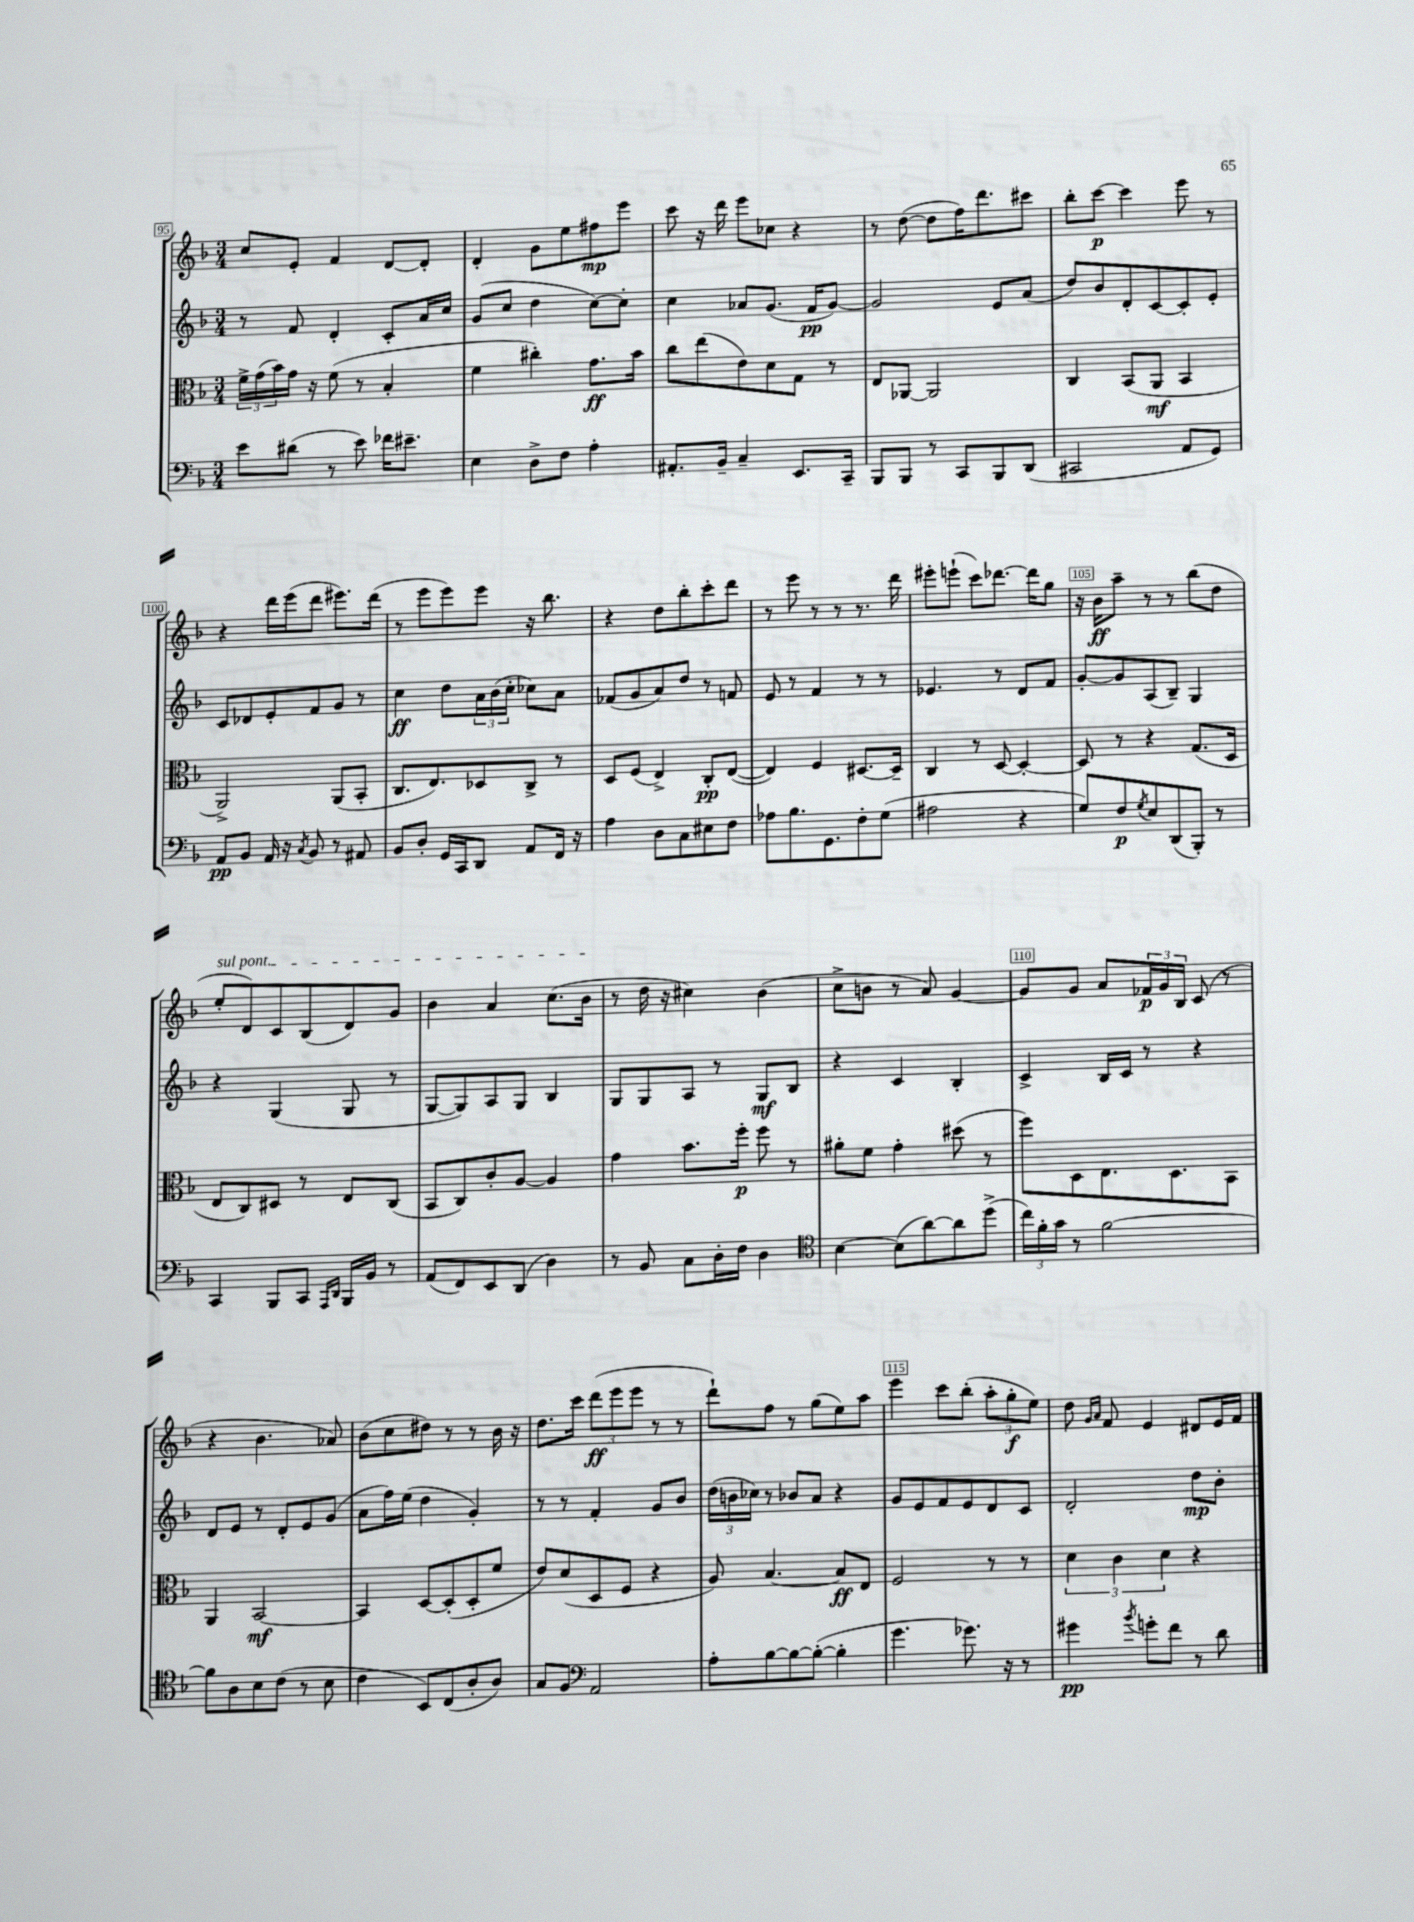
<<
\new StaffGroup <<
\new Staff = "s0" {
    \clef treble \key f \major \numericTimeSignature \time 3/4
    c''8 e'8-. f'4 d'8~ d'8-. |
    d'4-. g'8 e''8 fis''8\mp e'''8 |
    c'''8 r16 d'''16 e'''8 ces''8 r4 |
    r8 d''8~( d''8 f''16) d'''8. cis'''8 |
    bes''8-. c'''8~\p c'''4 e'''8 r8 |
    r4 d'''16 e'''16( d'''8 eis'''8.) d'''16( |
    r8 e'''8 e'''8) e'''8 r16 bes''8. |
    r4 d''8 bes''8-. c'''8-. d'''8 |
    r8 e'''8 r8 r8 r8. d'''16 |
    eis'''8-. e'''8-!( c'''8) des'''8.~ des'''16 g''8 |
    r16 bes'16\ff a''8-- r8 r8 bes''8( d''8 |
    \once \override TextSpanner.bound-details.left.text = \markup { \italic "sul pont." } e''8-.\startTextSpan d'8) c'8 bes8( d'8) g'8 |
    bes'4 a'4 c''8.( bes'16\stopTextSpan |
    r8 d''16 r16 cis''4) bes'4( |
    c''8-> b'8 r8 a'8) g'4~ |
    g'8 g'8 a'8 \tuplet 3/2 { fes'16\p g'16 bes16 } c'8( r8 |
    r4 bes'4. aes'8) |
    bes'8( c''8 dis''8) r8 r8 bes'16 r16 |
    d''8. c'''16 \tuplet 3/2 { d'''8\ff( e'''8 e'''8 } r8 r8 |
    d'''8-!) f''8 r8 g''8( e''8) a''8 |
    e'''4 c'''8 bes''8-.( \tuplet 3/2 { a''8-. g''8-.\f e''8) } |
    d''8 \grace { g'16 a'16 } f'8 e'4 dis'8 e'16 f'16 \bar "|." |
}
\new Staff = "s1" {
    \clef treble \key f \major \numericTimeSignature \time 3/4
    r8 f'8 d'4-. c'8-. a'16 c''16 |
    g'8( c''8 d''4 c''8~) c''8-. |
    c''4 aes'8 g'8.( f'16\pp g'8~) |
    g'2 e'8 a'8( |
    d''8) bes'8 d'8-. c'8~ c'8-. e'8-. |
    c'8 des'8 e'8-. f'8 g'8 r8 |
    c''4\ff d''8 \tuplet 3/2 { a'16 bes'16( c''16-. } ces''8) a'8 |
    fes'8( g'8 a'8) d''8 r8 f'8 |
    e'8 r8 f'4 r8 r8 |
    ees'4. r8 d'8 f'8 |
    g'8~-. g'8 a8( bes8--) g4 |
    r4 g4( g8 r8 |
    g8~ g8) a8 g8 bes4 |
    g8 g8 a8 r8 g8\mf bes8 |
    r4 c'4 bes4-. |
    c'4-> bes16 c'16 r8 r4 |
    d'8 e'8 r8 d'8-. e'8 g'8( |
    a'8 f''16) e''16( d''4 g'4-.) |
    r8 r8 f'4-. g'8 bes'8 |
    \tuplet 3/2 { d''16( b'16 ces''16) } r8 bes'8 a'8 r4 |
    g'8 e'8 f'8 e'8 d'8 c'8 |
    d'2-. d''8\mp bes'8-. \bar "|." |
}
\new Staff = "s2" {
    \clef alto \key f \major \numericTimeSignature \time 3/4
    \tuplet 3/2 { f'16-> g'16( bes'16) } g'16 r16 f'8( r8 bes4-. |
    f'4 cis''4-.) g'8.\ff bes'16 |
    c''8 e''8( e'8) d'8 g8 r8 |
    e8 aes,8~ aes,2 |
    c4 bes,8( a,8\mf bes,4 |
    a,2->) a,8( bes,8-. |
    c8. e8.) des8 c8-> r8 |
    d8 f8( e4->) c8-.\pp e8~( |
    e4) f4 dis8.~ dis16-- |
    c4 r8 d8~ d4~-. |
    d8 r8 r4 g8.( d16 |
    e8 c8) dis8 r8 e8 c8( |
    bes,8 c8) c'8-. a8~ a4 |
    g'4 bes'8. f''16-.\p f''8 r8 |
    ais'8-. f'8 g'4-. dis''8( r8 |
    f''8) d8 e8. d8. bes,8 |
    a,4 bes,2~\mf |
    bes,4 d8~ d8-.( d8-. f'8 |
    e'8) d'8( d8 f8 r4 |
    a8) bes4.~ bes8\ff e8 |
    f2 r8 r8 |
    \tuplet 3/2 { d'4 c'4 d'4 } r4 \bar "|." |
}
\new Staff = "s3" {
    \clef bass \key f \major \numericTimeSignature \time 3/4
    e'8 dis'8( r8 e'8) fes'16 eis'8.-- |
    e4 d8-> f8 a4-. |
    ais,8.-. bes,16-- c4-- e,8. c,16-- |
    bes,,8 bes,,8 r8 c,8 bes,,8 d,8( |
    cis,2 a,8 g,8) |
    a,8\pp bes,8 a,16 r16 \acciaccatura { c8 } bes,8 r8 ais,8 |
    bes,8 d8-. g,16 c,16 d,8 a,8 f,16 r16 |
    a4 d8 c8 eis8 f8 |
    aes8 bes8. g,8. f8-. g8( |
    ais2 r4 |
    g8) f8\p \acciaccatura { g8 } e8 d,8( bes,,8-.) r8 |
    c,4 bes,,8 c,8 \grace { a,,16 d,16 } bes,,16 bes,16 r8 |
    a,8( f,8) e,8 d,8( d4) |
    r8 bes,8 c8 d16-. f16 d4 |
    \clef tenor bes4~ bes8( a'8~) a'8 d''8->( |
    \tuplet 3/2 { c''16) f'16-. g'16 } r8 f'2~ |
    f'8 a8 bes8 c'8( r8 bes8 |
    c'4 bes,8) c8( a8-. a8) |
    g8 f8 \clef bass a,2 |
    a8-. bes8~ bes8~ bes8~-.( bes4-. |
    g'4. ges'8.) r16 r8 |
    gis'4\pp \acciaccatura { bes'8 } g'8-. f'8 r8 d'8 \bar "|." |
}
>>
>>
\layout { \context { \Score currentBarNumber = #95 \override BarNumber.break-visibility = ##(#f #t #t) barNumberVisibility = #(every-nth-bar-number-visible 5) \override BarNumber.stencil = #(make-stencil-boxer 0.1 0.3 ly:text-interface::print) } }
